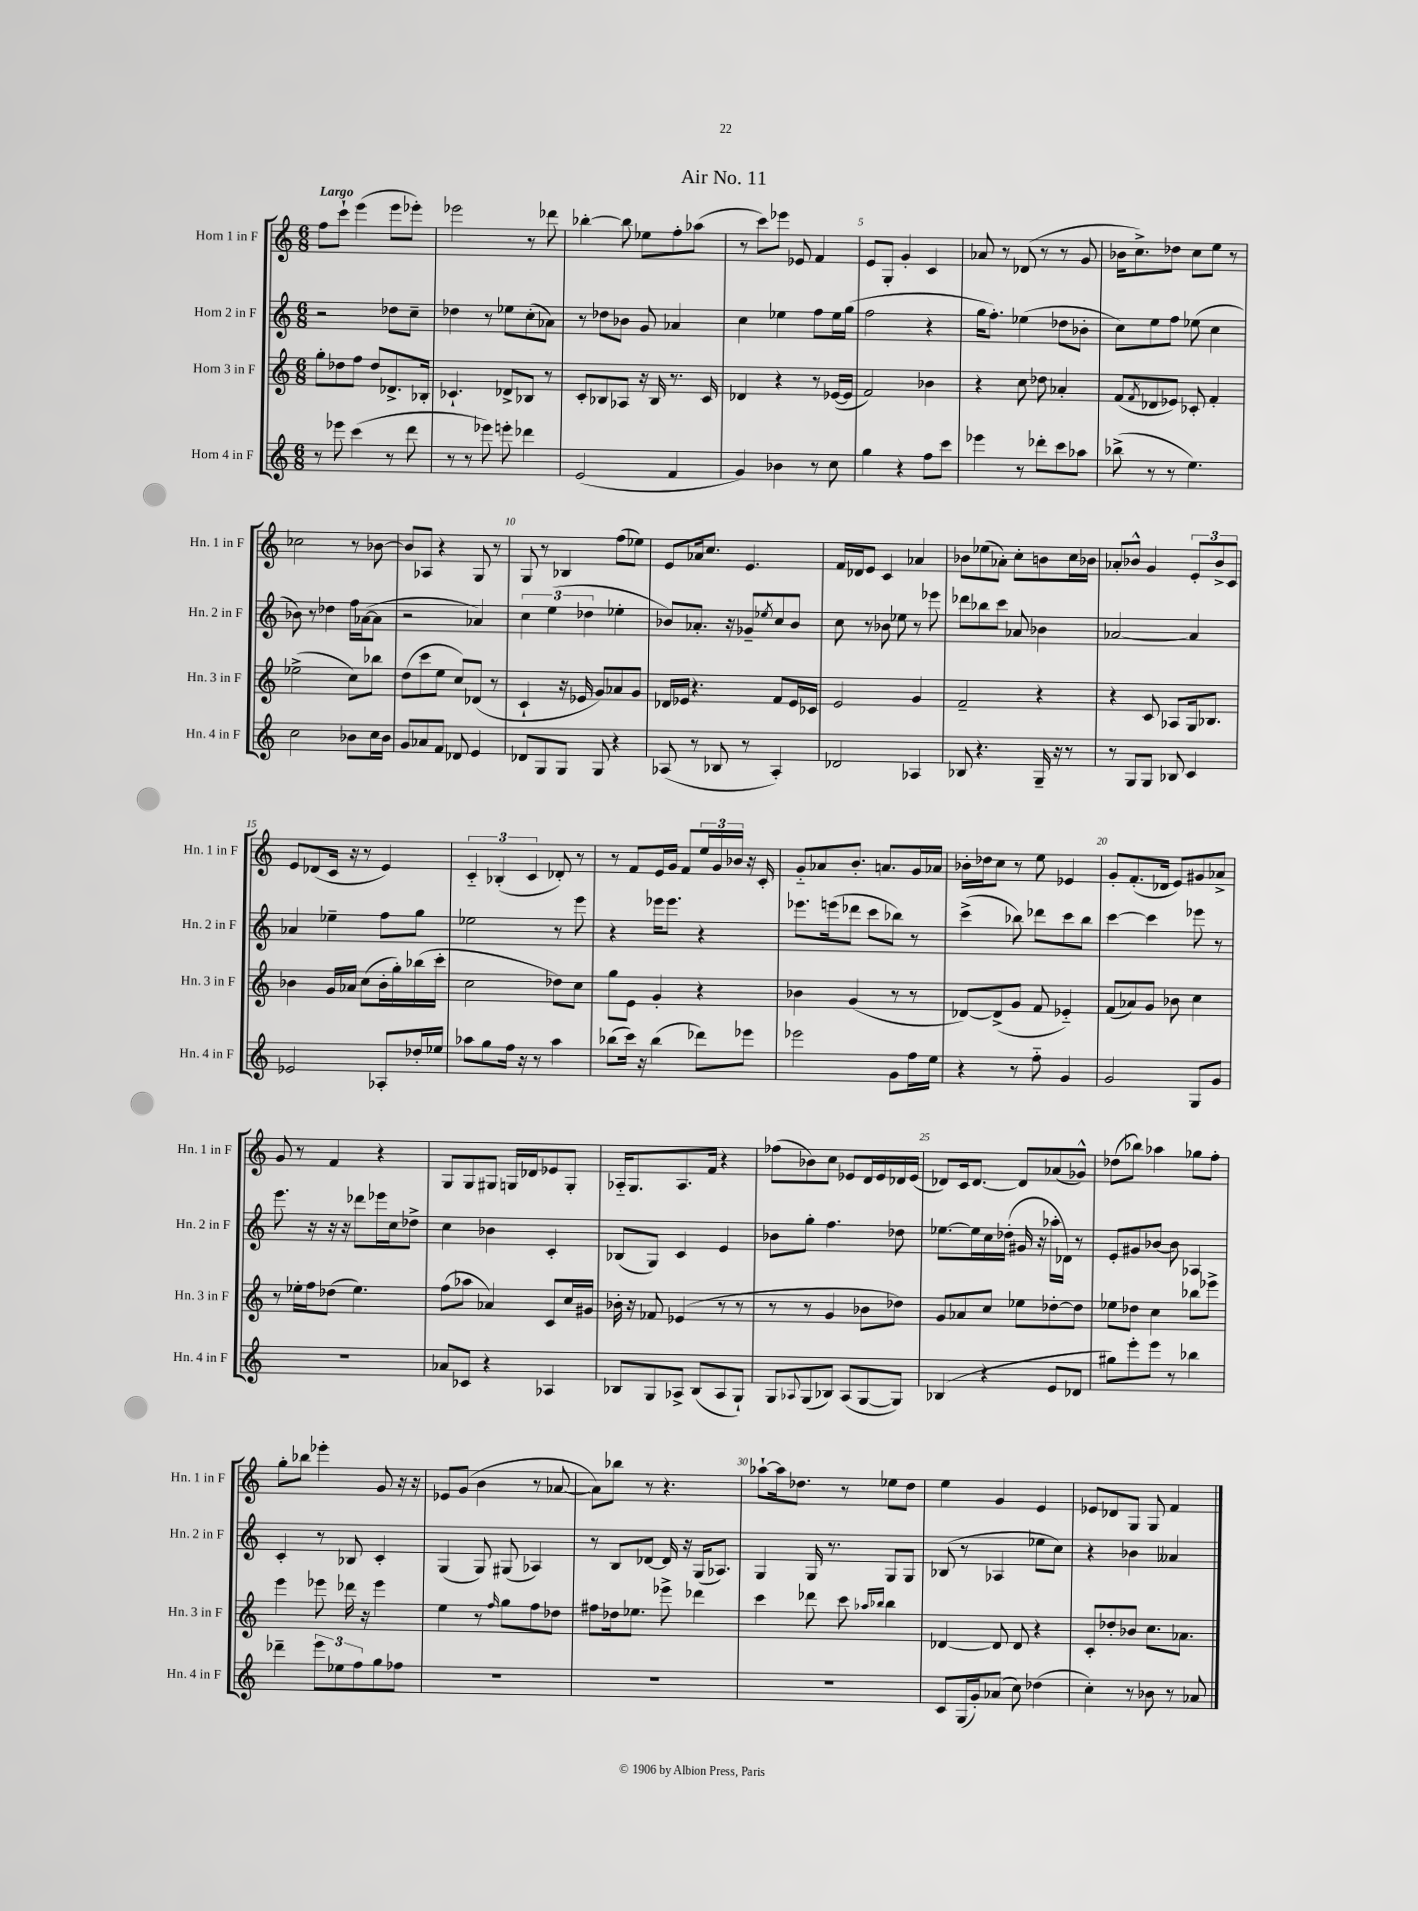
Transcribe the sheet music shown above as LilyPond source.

\header { title = "Air No. 11" }
<<
\new StaffGroup <<
\new Staff = "s0" \with { instrumentName = "Horn 1 in F" shortInstrumentName = "Hn. 1 in F" } {
    \clef treble \key c \major \numericTimeSignature \time 6/8 \tempo "Largo"
    f''8 c'''8-! e'''4( e'''8 ees'''8-.) |
    ees'''2 r8 des'''8 |
    bes''4~-. bes''8 ees''8 f''8-. aes''8( |
    r8 c'''8) ees'''8 ees'8 f'4 |
    e'8 g8-. g'4-. c'4 |
    aes'8 r8 des'8( r8 r8 g'8 |
    bes'16 c''8.->) des''8 c''8 e''8 r8 |
    ces''2 r8 bes'8~ |
    bes'8 aes8 r4 g8 r8 |
    g8 r8 bes4 f''8( ees''8) |
    e'8 aes'16 c''8. e'4. |
    f'16 des'16 e'8 c'4 aes'4 |
    bes'8 ees''8( aes'8-.) c''8-. b'8 c''16 bes'16 |
    aes'8-. bes'8-^ g'4 \tuplet 3/2 { e'8-. bes'8-> c'8 } |
    e'8 des'8( c'16 r16 r8 e'4) |
    \tuplet 3/2 { c'4-_ bes4-.( c'4 } des'8-.) r8 |
    r8 f'8 e'16 g'16 f'8 \tuplet 3/2 { e''16 g'16 bes'16 } r16 c'16-. |
    g'8-_ aes'8 b'8.-. a'8. g'16 aes'16 |
    bes'16-. des''16 c''8 r8 e''8 ees'4 |
    g'8-. f'8.-.( des'16 e'8) gis'8 aes'8-> |
    g'8 r8 f'4 r4 |
    g8 g8 gis8 g16 des'16 ees'8 g8-. |
    aes16-_ g8. aes8. f'16 r4 |
    fes''8( bes'8) c''8 ees'8 d'16 ees'16 des'16 ees'16( |
    des'8) c'16 des'8.~ des'8 aes'8( ges'8-^) |
    des''8( bes''8) aes''4 ges''8 f''8-. |
    g''8-. bes''8 ees'''4-. g'8 r16 r16 |
    ees'8 g'8( b'4 r8 aes'8~ |
    aes'8) bes''8 r8 r4. |
    aes''8~-! aes''16 des''8. r8 ees''8 des''8 |
    e''4 g'4 e'4 |
    ees'8 des'8 g8 g8 f'4 \bar "|." |
}
\new Staff = "s1" \with { instrumentName = "Horn 2 in F" shortInstrumentName = "Hn. 2 in F" } {
    \clef treble \key c \major \numericTimeSignature \time 6/8
    r2 des''8 c''8-- |
    des''4 r8 ees''8 c''8-.( aes'8) |
    r8 des''8 bes'8 g'8 aes'4 |
    c''4 ees''4 f''8 ees''16 g''16( |
    f''2 r4 |
    g''16 f''8.-.) ees''4( des''8 bes'8-. |
    c''8) e''8 f''8 ees''8( c''4 |
    bes'8) r8 des''4 f''16 aes'16~( aes'8 |
    r2 aes'4) |
    \tuplet 3/2 { c''4 e''4( des''4 } ees''4-. |
    bes'8) aes'8.-. r16 ges'8-- \acciaccatura { ees''8 } c''8 bes'8 |
    c''8 r8 bes'8 ees''8 r8 ees'''8 |
    des'''8 bes''8 c'''8 aes'8 bes'4 |
    aes'2~ aes'4 |
    aes'4 ees''4-- f''8 g''8 |
    ees''2 r8 e'''8 |
    r4 ees'''16 ees'''8. r4 |
    ees'''8. e'''16( des'''8 c'''8 bes''8) r8 |
    c'''4->( bes''8) des'''8 c'''8 bes''8 |
    c'''4~ c'''4 ees'''8 r8 |
    e'''8. r16 r16 r16 des'''8 ees'''16 c''16 des''8-> |
    c''4 bes'4 c'4-. |
    bes8( g8) c'4 e'4 |
    bes'8 g''8-. f''4. des''8 |
    ees''8.~ ees''16 c''16 des''16-.( gis'16 r16 aes''16-. des'16) r8 |
    e'8-. gis'8 bes'8~ bes'8 aes4 |
    c'4-. r8 bes8 c'4-. |
    g4( g8) gis8( aes4) |
    r8 b8 des'8~ des'16 r16 g16( aes8.) |
    g4 g16 r8. g8 g8 |
    bes8( r8 aes4 ees''8 c''8) |
    r4 bes'4 aeses'4 \bar "|." |
}
\new Staff = "s2" \with { instrumentName = "Horn 3 in F" shortInstrumentName = "Hn. 3 in F" } {
    \clef treble \key c \major \numericTimeSignature \time 6/8
    g''8-. des''8 f''8 des''8 des'8.-> bes16-. |
    ces'4.-! des'8-> bes8 r8 |
    c'8-. bes8 aes8 r16 bes16 r8. c'16 |
    des'4 r4 r8 ees'16~( ees'16 |
    f'2) bes'4 |
    r4 c''8 des''8 aes'4-. |
    f'8( \acciaccatura { f'8 } des'8 ees'8) ces'8-. f'4-. |
    ees''2->( c''8) bes''8 |
    d''8( c'''8 e''8 c''8) des'8( r8 |
    c'4-! r16 ees'16 g'8) aes'8 g'8 |
    des'16 ees'16 r4. f'8 ees'16 ces'16 |
    e'2 g'4 |
    f'2-- r4 |
    r4 c'8 aes8 g16 bes8. |
    bes'4 g'16 aes'16 c''8( bes'16-. g''16-.) bes''16( c'''16-. |
    c''2 des''8) c''8 |
    g''8 e'8 g'4-. r4 |
    bes'4 g'4( r8 r8 |
    des'8~) des'8->( g'8 f'8 ees'4-_) |
    f'8( aes'8) g'8 bes'8 c''4 |
    r8 ees''16-. f''16 des''8( ees''4.) |
    f''8( aes''8 aes'4) c'8 c''16 gis'16 |
    bes'16-. r16 fes'8 ees'4( r8 r8 |
    r8 r8 g'4 bes'8 des''8) |
    g'8 aes'8 c''8 ees''8 des''8~-. des''8 |
    ees''8 des''8 c''4 bes''8 ees'''8-> |
    e'''4 ees'''8 des'''16 r16 ees'''4 |
    e''4 r8 \grace { f''16 } g''8 f''8 des''8 |
    fis''8 des''16 ees''8. ees'''8-> des'''4 |
    c'''4 des'''8 c'''8 \grace { aes''16 bes''16 } bes''4 |
    des'4~ des'8 des'8 r4 |
    c'8-. des''8-. bes'8 c''8. aes'8. \bar "|." |
}
\new Staff = "s3" \with { instrumentName = "Horn 4 in F" shortInstrumentName = "Hn. 4 in F" } {
    \clef treble \key c \major \numericTimeSignature \time 6/8
    r8 ees'''8 c'''4( r8 d'''8 |
    r8 r8 ees'''8) e'''8-. des'''4 |
    e'2( f'4 |
    g'4) bes'4 r8 c''8 |
    g''4 r4 f''8 c'''8 |
    ees'''4 r8 des'''8-. c'''8 aes''8 |
    bes''8->( r8 r8 e''4.) |
    c''2 bes'8 c''16 bes'16 |
    g'8 aes'8 f'8 des'8 e'4 |
    des'8 g8 g8 g8 r4 |
    aes8( r8 bes8 r8 aes4-.) |
    des'2 aes4 |
    bes8 r4. g16-- r16 r8 |
    r8 g8 g8 bes8 c'4 |
    ees'2 aes8-. des''16-. ees''16 |
    aes''8 g''8 f''16 r16 r8 aes''4 |
    bes''8( c'''16) r16 bes''4( des'''8) ees'''8 |
    ees'''2 g'8 f''16 e''16 |
    r4 r8 f''8-_ g'4 |
    g'2 g8 g'8 |
    R2. |
    aes'8 ces'8 r4 aes4 |
    bes8 g8 aes8-> bes8( aes8 g8-!) |
    g8 \appoggiatura { aes8 } g8( bes8) aes8( g8~ g8) |
    bes4( r4 e'8 des'8 |
    gis''8) e'''8-. e'''8 r8 bes''4 |
    des'''4-- \tuplet 3/2 { e'''8 ees''8 f''8 } g''8 fes''8 |
    R2. |
    R2. |
    R2. |
    c'8 g16( g'16-.) aes'8( c''8) des''4( |
    c''4-.) r8 bes'8 r8 aes'8 \bar "|." |
}
>>
>>
\layout { \context { \Score \override BarNumber.break-visibility = ##(#f #t #t) barNumberVisibility = #(every-nth-bar-number-visible 5) } }
